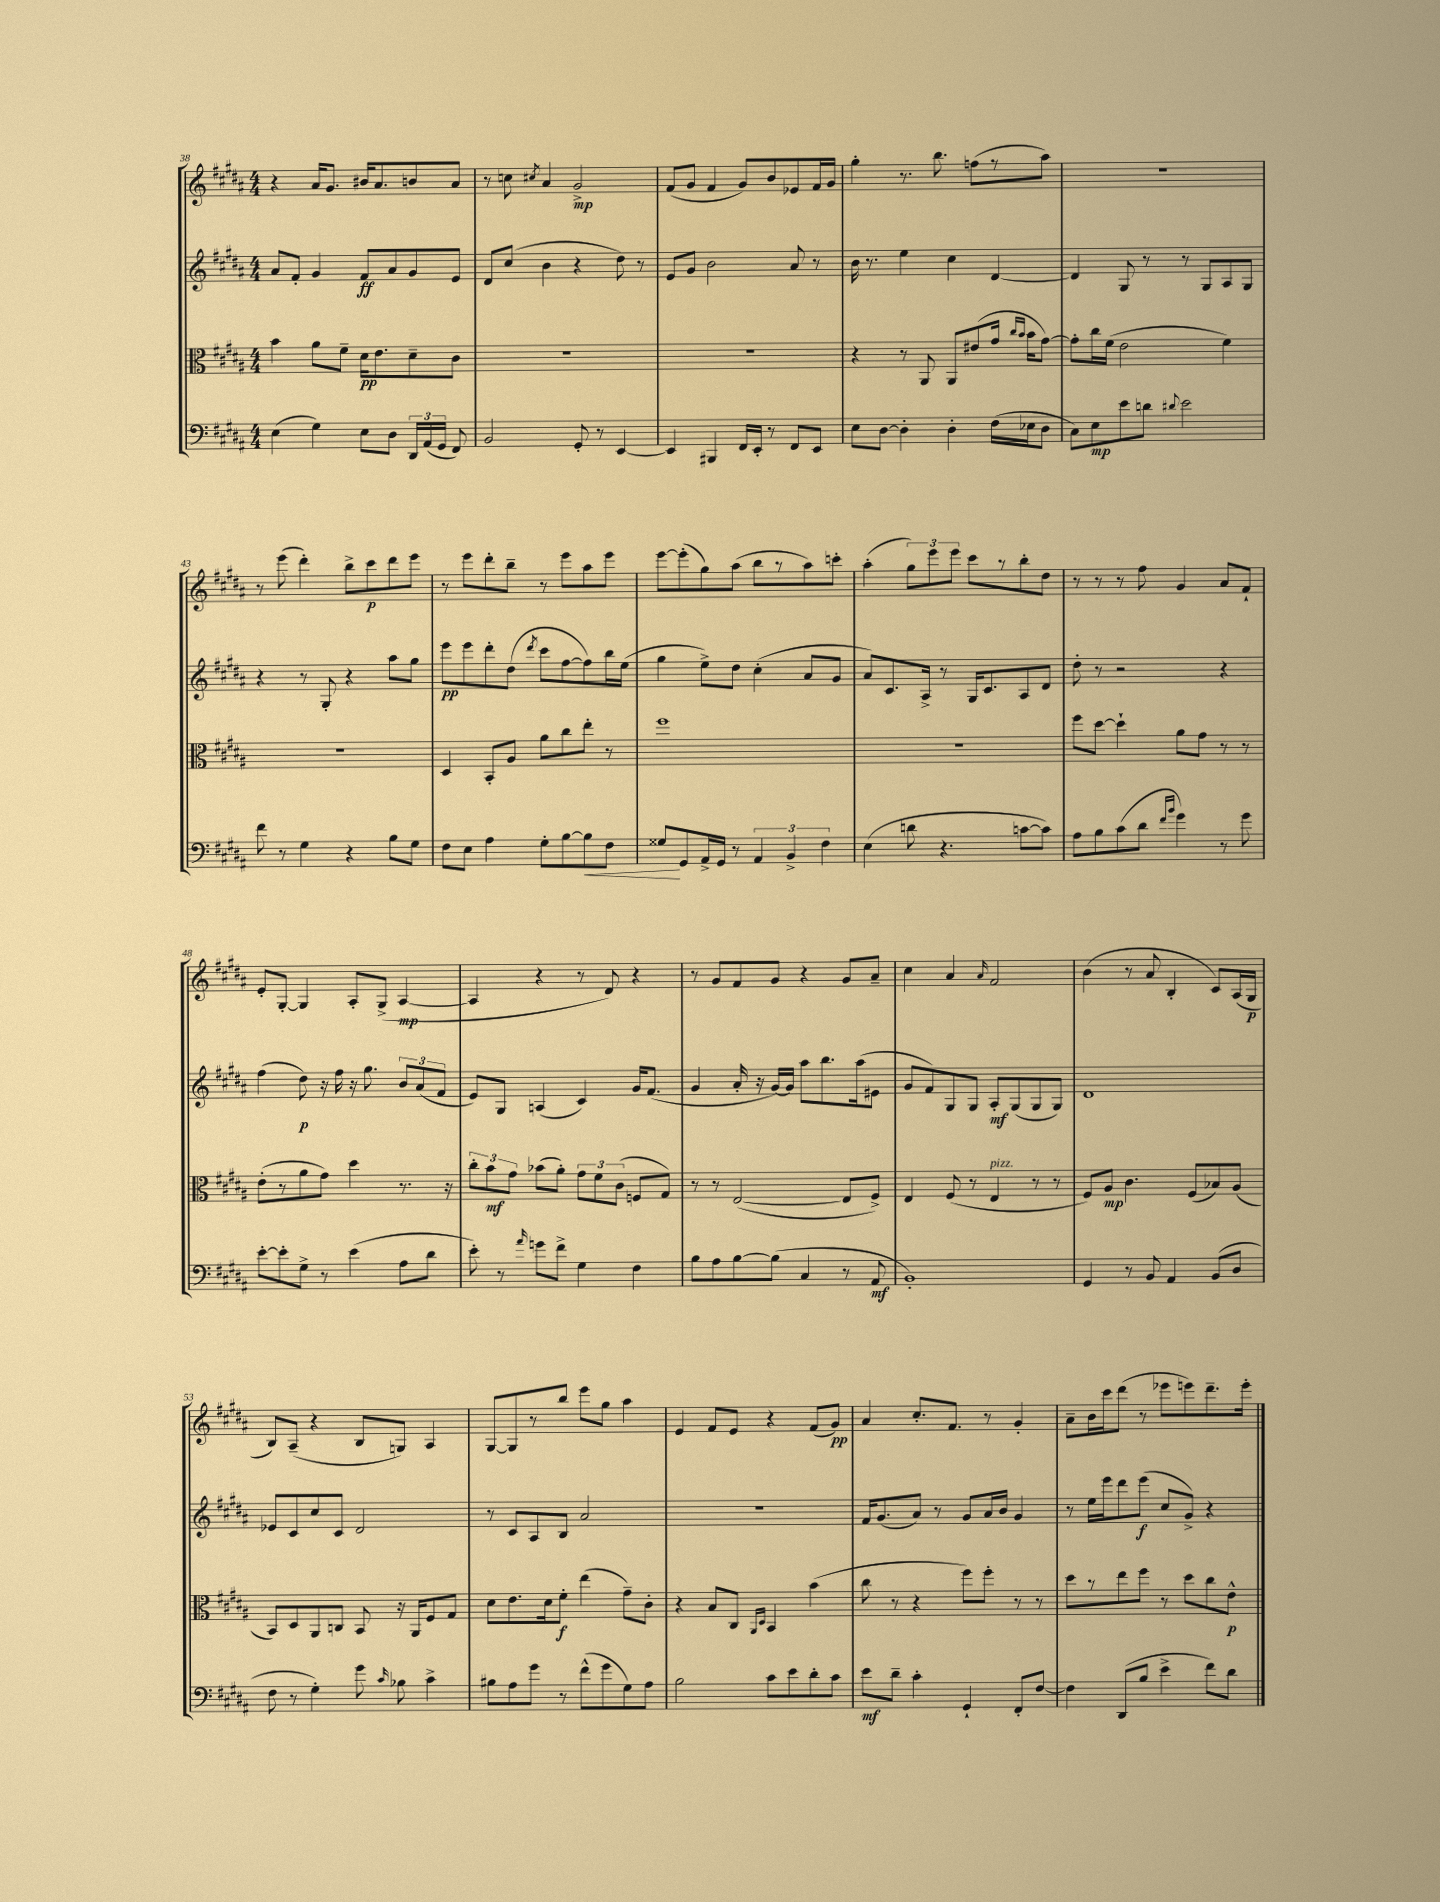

**kern	**dynam	**kern	**dynam	**kern	**dynam	**kern	**dynam
*part4	*part4	*part3	*part3	*part2	*part2	*part1	*part1
*staff4	*staff4	*staff3	*staff3	*staff2	*staff2	*staff1	*staff1
*clefF4	*	*clefC3	*	*clefG2	*	*clefG2	*
*k[f#c#g#d#a#]	*	*k[f#c#g#d#a#]	*	*k[f#c#g#d#a#]	*	*k[f#c#g#d#a#]	*
*M4/4	*	*M4/4	*	*M4/4	*	*M4/4	*
=38	=38	=38	=38	=38	=38	=38	=38
(4E\	.	4b\	.	8a#/L	.	4r	.
.	.	.	.	8f#'/J	.	.	.
4G#\)	.	8a#\L	.	4g#/	.	16a#/KL	.
.	.	.	.	.	.	8.g#/J	.
.	.	8f#~\J	.	.	.	.	.
8E\L	.	16d#\KL	pp	8f#/L	ff	16b#X/KL	.
.	.	8.e\	.	.	.	8.a#/	.
8D#\J	.	.	.	8a#/	.	.	.
24DD#/LL	.	8d#~\	.	8g#/	.	8bn/	.
(24AA#/	.	.	.	.	.	.	.
24GG#/JJ	.	.	.	.	.	.	.
8FF#/)	.	8c#\J	.	8e/J	.	8a#/J	.
=39	=39	=39	=39	=39	=39	=39	=39
2BB/	.	1r	.	8d#/L	.	8r	.
.	.	.	.	(8cc#/J	.	8ccn\	.
.	.	.	.	.	.	8qcc#X/	.
.	.	.	.	4b\	.	4a#/	.
8GG#'/	.	.	.	4r	.	2g#^/	mp
8r	.	.	.	.	.	.	.
[4EE/	.	.	.	8dd#\)	.	.	.
.	.	.	.	8r	.	.	.
=40	=40	=40	=40	=40	=40	=40	=40
4EE/]	.	1r	.	8e/L	.	(8f#/L	.
.	.	.	.	8g#/J	.	8g#/J	.
4BBB#X/	.	.	.	2b\	.	4f#/	.
16FF#/LL	.	.	.	.	.	8g#/L)	.
16EE'/JJ	.	.	.	.	.	.	.
8r	.	.	.	.	.	8b/	.
8FF#/L	.	.	.	8a#/	.	8e-X/	.
8EE/J	.	.	.	8r	.	16f#/L	.
.	.	.	.	.	.	16g#/JJ	.
=41	=41	=41	=41	=41	=41	=41	=41
8E\L	.	4r	.	16b\	.	4gg#'\	.
.	.	.	.	8.r	.	.	.
[8D#\J	.	.	.	.	.	.	.
4D#'\]	.	8r	.	4ee\	.	8.r	.
.	.	8AA#/	.	.	.	.	.
.	.	.	.	.	.	8.bb\	.
4D#'\	.	8AA#/L	.	4cc#\	.	.	.
.	.	(8e#X/	.	.	.	(8ffn\L	.
(16F#\LL	.	16g#/Jk	.	[4d#/	.	8r	.
.	.	16qqcc#/LL	.	.	.	.	.
.	.	16qqb/JJ	.	.	.	.	.
16E-X\J	.	16b\KL	.	.	.	.	.
8D#\J	.	[8g#\J)	.	.	.	8aa#\J)	.
=42	=42	=42	=42	=42	=42	=42	=42
8C#\L)	.	8g#'\L]	.	4d#/]	.	1r	.
8E\	mp	16cc#\L	.	.	.	.	.
.	.	(16f#\JJ	.	.	.	.	.
8e\	.	2e\	.	8G#/	.	.	.
8dn\J	.	.	.	8r	.	.	.
8qqd#X/	.	.	.	.	.	.	.
2e\	.	.	.	8r	.	.	.
.	.	.	.	8G#/L	.	.	.
.	.	4f#\)	.	8A#/	.	.	.
.	.	.	.	8G#/J	.	.	.
!!LO:LB:g=z
=43	=43	=43	=43	=43	=43	=43	=43
8f#\	.	1r	.	4r	.	8r	.
8r	.	.	.	.	.	(8eee\	.
4G#\	.	.	.	8r	.	4ddd#'\)	.
.	.	.	.	8G#'/	.	.	.
4r	.	.	.	4r	.	8bb^\L	.
.	.	.	.	.	.	8ccc#\	p
8B\L	.	.	.	8aa#\L	.	8ddd#\	.
8G#\J	.	.	.	8gg#\J	.	8eee\J	.
=44	=44	=44	=44	=44	=44	=44	=44
8F#\L	.	4D#/	.	8eee\L	pp	8r	.
8E\J	.	.	.	8eee\	.	8eee\L	.
4A#\	.	8BB'/L	.	8ddd#'\	.	8ddd#'\	.
.	.	8A#/J	.	(8dd#\J	.	8bb~\J	.
.	.	.	.	8qddd#/	.	.	.
8G#'\L	.	8a#\L	.	8ccc#\L	.	8r	.
[8B\	.	8cc#\	.	[8ff#\	.	8eee\L	.
!	!LO:HP:b	!	!	!	!	!	!
8B\]	<	8ee'\J	.	8ff#\])	.	8aa#\	.
8F#\J	.	8r	.	16bb\L	.	8eee\J	.
.	.	.	.	(16ee\JJ	.	.	.
=45	=45	=45	=45	=45	=45	=45	=45
8G##X/L	.	1ff#	.	4gg#\	.	[8eee\L	.
8GG#/	[	.	.	.	.	(8eee'\]	.
16AA#^/L	.	.	.	8ee^\L)	.	8gg#\)	.
16GG#/JJ	.	.	.	.	.	.	.
8r	.	.	.	8dd#\J	.	(8aa#\J	.
6AA#/	.	.	.	(4cc#'\	.	8bb\L	.
.	.	.	.	.	.	8r	.
6BB^/	.	.	.	.	.	.	.
.	.	.	.	8a#/L	.	8aa#\)	.
6F#\	.	.	.	.	.	.	.
.	.	.	.	8g#/J	.	8cccn'\J	.
=46	=46	=46	=46	=46	=46	=46	=46
(4E\	.	1r	.	8a#/L)	.	(4aa#'\	.
.	.	.	.	8.c#/	.	.	.
8dn\	.	.	.	.	.	12gg#\L)	.
.	.	.	.	16A#^/Jk	.	.	.
.	.	.	.	.	.	12eee\	.
4.r	.	.	.	8r	.	.	.
.	.	.	.	.	.	12eee\J	.
.	.	.	.	16G#/KL	.	8ccc#\L	.
.	.	.	.	8.c#/	.	.	.
.	.	.	.	.	.	8r	.
[8cn\L	.	.	.	8A#/	.	8bb'\	.
8c\J])	.	.	.	8d#/J	.	8dd#\J	.
=47	=47	=47	=47	=47	=47	=47	=47
8A#\L	.	8ff#\L	.	8dd#'\	.	8r	.
8B\	.	[8dd#\J	.	8r	.	8r	.
(8c#\	.	4dd#`\]	.	2r	.	8r	.
8d#\J	.	.	.	.	.	8ff#\	.
16qqf#/LL	.	.	.	.	.	.	.
16qqb/JJ	.	.	.	.	.	.	.
4g#\)	.	8a#\L	.	.	.	4g#/	.
.	.	8g#\J	.	.	.	.	.
8r	.	8r	.	4r	.	8a#/L	.
8g#\	.	8r	.	.	.	8f#`/J	.
!!LO:LB:g=z
=48	=48	=48	=48	=48	=48	=48	=48
[8e'\L	.	(8e'\L	.	(4ff#\	.	8e'/L	.
8e'\]	.	8r	.	.	.	[8G#'/J	.
8G#^\J	.	8a#\	.	8dd#\)	p	4G#/]	.
8r	.	8g#\J)	.	16r	.	.	.
.	.	.	.	16ff#\	.	.	.
(4e\	.	4dd#\	.	16r	.	8A#'/L	.
.	.	.	.	8.gg#\	.	.	.
.	.	.	.	.	.	(8G#^/J	.
8A#\L	.	8.r	.	12b/L	.	[4A#/	mp
.	.	.	.	(12a#/	.	.	.
8d#\J	.	.	.	.	.	.	.
.	.	.	.	12f#/J	.	.	.
.	.	16r	.	.	.	.	.
=49	=49	=49	=49	=49	=49	=49	=49
8e'\)	.	12cc#'\L	.	8e/L)	.	4A#/]	.
.	.	12b\	mf	.	.	.	.
8r	.	.	.	8G#/J	.	.	.
.	.	12g#\J	.	.	.	.	.
16qqa#/	.	.	.	.	.	.	.
8gn\L	.	(8b-X\L	.	(4An/	.	4r	.
8f#^\J	.	8a#'\J)	.	.	.	.	.
4G#\	.	12g#\L	.	4c#/)	.	8r	.
.	.	12f#\	.	.	.	.	.
.	.	.	.	.	.	8d#/)	.
.	.	(12c#\J	.	.	.	.	.
4F#\	.	8Fn/L	.	16g#/KL	.	4r	.
.	.	.	.	(8.f#/J	.	.	.
.	.	8G#/J)	.	.	.	.	.
=50	=50	=50	=50	=50	=50	=50	=50
8B\L	.	8r	.	4g#/	.	8r	.
8A#\	.	8r	.	.	.	8g#/L	.
[8B\	.	([2E/	.	16a#'/	.	8f#/	.
.	.	.	.	16r	.	.	.
(8B\J]	.	.	.	[16g#/LL)	.	8g#/J	.
.	.	.	.	16g#/JJ]	.	.	.
4C#/	.	.	.	8aa#\L	.	4r	.
.	.	.	.	8.bb\	.	.	.
8r	.	8E/L]	.	.	.	8g#/L	.
.	.	.	.	(16aa#\k	.	.	.
8AA#/	mf	8F#^/J)	.	8e#X\J	.	8a#~/J	.
=51	=51	=51	=51	=51	=51	=51	=51
1BB')	.	4E/	.	8g#/L	.	4cc#\	.
.	.	.	.	8f#/)	.	.	.
.	.	(8F#/	.	8G#/	.	4a#/	.
.	.	8r	.	8G#/J	.	.	.
.	.	.	.	.	.	16qqa#/	.
!	!	!LO:TX:a:i:t=pizz.	!	!	!	!	!
.	.	4E/	.	8A#'/L	mf	2f#/	.
.	.	.	.	(8G#/	.	.	.
.	.	8r	.	8G#/	.	.	.
.	.	8r	.	8G#/J)	.	.	.
=52	=52	=52	=52	=52	=52	=52	=52
4GG#/	.	8F#/L)	.	1d#	.	(4b\	.
.	.	8A#/J	mp	.	.	.	.
8r	.	4.c#\	.	.	.	8r	.
8BB/	.	.	.	.	.	8a#/	.
4AA#/	.	.	.	.	.	4B'/	.
.	.	(8F#/L	.	.	.	.	.
(8BB/L	.	8B-X/)	.	.	.	8c#/L)	.
8D#/J	.	(8A#/J	.	.	.	(16A#/L	.
.	.	.	.	.	.	16G#/JJ	p
!!LO:LB:g=z
=53	=53	=53	=53	=53	=53	=53	=53
8F#\	.	8BB/L)	.	8e-X/L	.	8B/L)	.
8r	.	8D#/	.	8c#/	.	(8A#~/J	.
4G#'\)	.	8AA#/	.	8cc#/	.	4r	.
.	.	8Cn/J	.	8c#/J	.	.	.
8g#\	.	8BB/	.	2d#/	.	8B/L	.
16qqc#/	.	.	.	.	.	.	.
8B-X\	.	16r	.	.	.	8Gn/J)	.
.	.	16AA#/KL	.	.	.	.	.
4c#^\	.	8F#/	.	.	.	4A#/	.
.	.	8G#/J	.	.	.	.	.
=54	=54	=54	=54	=54	=54	=54	=54
8B#X\L	.	8d#\L	.	8r	.	[8G#/L	.
8A#\	.	8.e\	.	8c#/L	.	8G#/]	.
8g#\J	.	.	.	8A#/	.	8r	.
.	.	16d#\k	.	.	.	.	.
8r	.	8f#'\J	f	8B/J	.	8bb/J	.
(8f#^^\L	.	(4ee\	.	2a#/	.	8eee\L	.
8g#\	.	.	.	.	.	8gg#\J	.
8G#\)	.	8g#~\L)	.	.	.	4aa#\	.
8A#\J	.	8c#'\J	.	.	.	.	.
=55	=55	=55	=55	=55	=55	=55	=55
2B\	.	4r	.	1r	.	4e/	.
.	.	8B/L	.	.	.	8f#/L	.
.	.	8C#/J	.	.	.	8e/J	.
.	.	16qqAA#/LL	.	.	.	.	.
.	.	16qqD#/JJ	.	.	.	.	.
8c#\L	.	4BB/	.	.	.	4r	.
8e\	.	.	.	.	.	.	.
8d#'\	.	(4b\	.	.	.	(8f#/L	.
8c#\J	.	.	.	.	.	8g#/J)	pp
=56	=56	=56	=56	=56	=56	=56	=56
8e\L	mf	8cc#\	.	16f#/KL	.	4a#/	.
.	.	.	.	(8.g#/	.	.	.
8d#~\J	.	8r	.	.	.	.	.
4c#'\	.	4r	.	8a#/J)	.	8.cc#'/L	.
.	.	.	.	8r	.	.	.
.	.	.	.	.	.	8.f#/J	.
4GG#`/	.	8ff#\L)	.	8g#/L	.	.	.
.	.	8ff#'\J	.	16a#/L	.	8r	.
.	.	.	.	16b/JJ	.	.	.
8FF#'/L	.	8r	.	4g#/	.	4g#'/	.
[8F#/J	.	8r	.	.	.	.	.
=57	=57	=57	=57	=57	=57	=57	=57
4F#\]	.	8dd#\L	.	8r	.	8a#~\L	.
.	.	8r	.	16ee\LL	.	16b\L	.
.	.	.	.	16eee\J	.	16ccc#\J	.
(8DD#/L	.	8ee\	.	8ddd#\	.	(8ddd#\J	.
8B/J	.	8ff#\J	.	(8eee\J	f	8r	.
4e^\	.	8r	.	8cc#/L	.	8eee-X\L	.
.	.	8dd#\L	.	8g#^/J)	.	8eeen\)	.
8f#\L)	.	8cc#\	.	4r	.	8.ddd#~\	.
8d#\J	.	8e^^\J	p	.	.	.	.
.	.	.	.	.	.	16eee'\Jk	.
==	==	==	==	==	==	==	==
*-	*-	*-	*-	*-	*-	*-	*-
